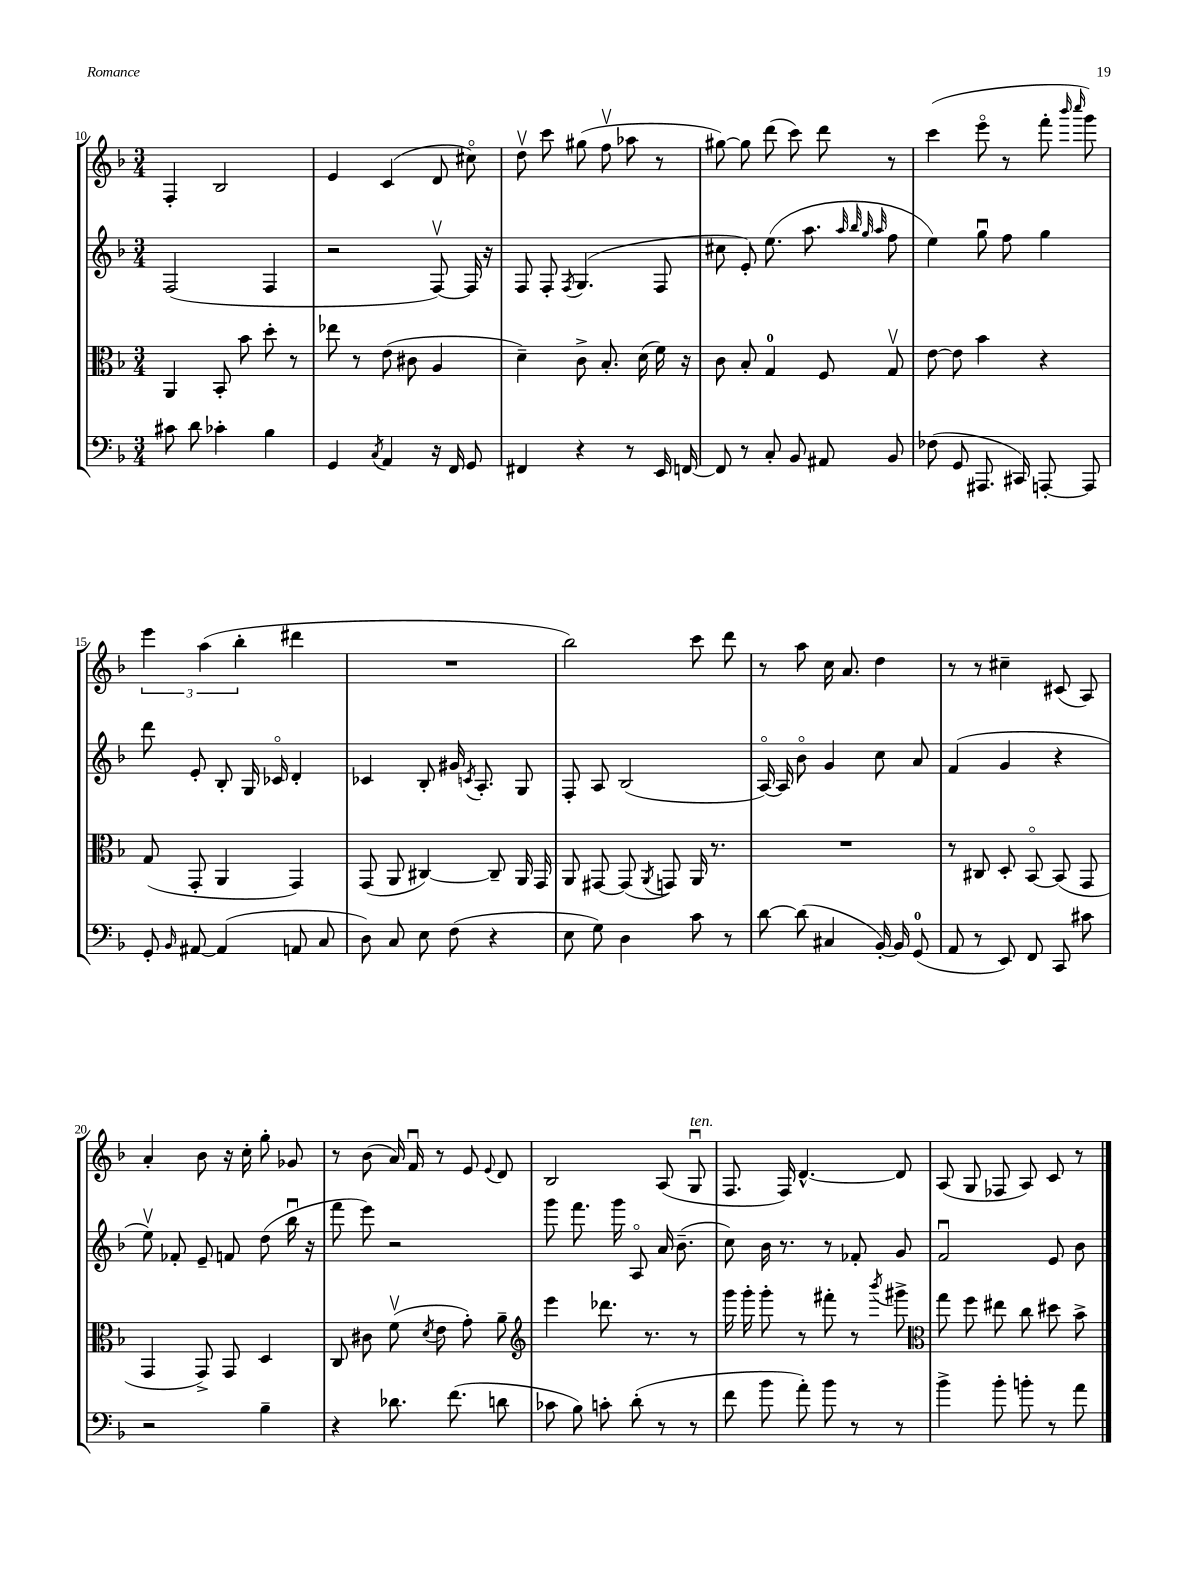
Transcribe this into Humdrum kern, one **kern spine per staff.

**kern	**kern	**kern	**kern
*part4	*part3	*part2	*part1
*staff4	*staff3	*staff2	*staff1
*clefF4	*clefC3	*clefG2	*clefG2
*k[b-]	*k[b-]	*k[b-]	*k[b-]
*M3/4	*M3/4	*M3/4	*M3/4
=10	=10	=10	=10
8c#X\	4AA/	(2F/	4F'/
8d\	.	.	.
4c-X'\	8BB-'/	.	2B-/
.	8b-\	.	.
4B-\	8dd'\	4F/	.
.	8r	.	.
=11	=11	=11	=11
4GG/	8ee-X\	2r	4e/
.	8r	.	.
8qC/	.	.	.
4AA/	(8e\	.	(4c/
.	8c#X\	.	.
16r	4A/	[8Fv/)	8d/
16FF/	.	.	.
8GG/	.	16F/]	8cc#X\)
.	.	16r	.
=12	=12	=12	=12
4FF#X/	4d~\)	8F/	8ddv\
.	.	8F'/	8ccc\
.	.	8qF/	.
4r	8c^\	(4.G/	(8gg#X\
.	8.B-'/	.	8ffv\
8r	.	.	8aa-X\
.	(16d\	.	.
16EE/	16f\)	8F/	8r
[16FFn/	16r	.	.
=13	=13	=13	=13
8FF/]	8c\	8cc#X\	[8gg#X\)
8r	8B-'/	8e'/)	8gg#\]
8C'/	4G/	(8.ee\	(8ddd\
8BB-/	.	.	8ccc\)
.	.	8.aa\	.
8AA#X/	8F/	.	8ddd\
.	.	32qqaa/	.
.	.	32qqbb-/	.
.	.	32qqgg/	.
.	.	32qqaa/	.
8BB-/	8Gv/	8ff\	8r
=14	=14	=14	=14
(8F-X\	[8e\	4ee\)	(4ccc\
8GG/	8e\]	.	.
8.AAA#X/	4b-\	8ggu\	8eee\
.	.	8ff\	8r
16CC#X/)	.	.	.
[8AAAn'/	4r	4gg\	8fff'\
.	.	.	16qqbbb-/
.	.	.	16qqcccc/
8AAA/]	.	.	8ggg\)
!!LO:LB:g=z
=15	=15	=15	=15
8GG'/	(8G/	8ddd\	6eee\
16qqBB-/	.	.	.
[8AA#X/	8GG'/	8e'/	.
.	.	.	(6aa\
(4AA#/]	4AA/	8B-'/	.
.	.	.	6bb-'\
.	.	16G/	.
.	.	16c-X/	.
8AAn/	4GG/)	4d'/	4ddd#X\
8C/	.	.	.
=16	=16	=16	=16
8D\)	(8GG/	4c-X/	2.r
8C/	8AA/	.	.
8E\	[4C#X/)	8B-'/	.
(8F\	.	16g#X/	.
.	.	8qcn/	.
.	.	8.A'/	.
4r	8C#~/]	.	.
.	16AA/	8G/	.
.	16GG/	.	.
=17	=17	=17	=17
8E\	8AA/	8F'/	2bb-\)
8G\)	[8GG#X/	8A/	.
4D\	(8GG#/]	(2B-/	.
.	8qAA/	.	.
.	8GGn/)	.	.
8c\	16AA/	.	8ccc\
.	8.r	.	.
8r	.	.	8ddd\
=18	=18	=18	=18
[8d\	2.r	[16A/)	8r
.	.	16A/]	.
(8d\]	.	8b-\	8aa\
4C#X/	.	4g/	16cc\
.	.	.	8.a/
[16BB-'/)	.	8cc\	4dd\
16BB-/]	.	.	.
(8GG/	.	8a/	.
=19	=19	=19	=19
8AA/	8r	(4f/	8r
8r	8C#X/	.	8r
8EE/)	8D'/	4g/	4cc#X~\
8FF/	[8BB-/	.	.
8CC/	(8BB-/]	4r	(8c#X/
8c#X\	8GG/	.	8A/)
!!LO:LB:g=z
=20	=20	=20	=20
2r	4GG/	8eev\)	4a'/
.	.	8f-X'/	.
.	8GG^/)	8e~/	8b-\
.	8GG/	8fn/	16r
.	.	.	16cc'\
4B-~\	4D/	(8dd\	8gg'\
.	.	16bb-u\	8g-X/
.	.	16r	.
=21	=21	=21	=21
4r	8C/	8fff\	8r
.	8c#X\	8eee\)	(8b-\
8.d-X\	(8fv\	2r	16a/)
.	.	.	16fu/
.	8qd/	.	.
.	8e\	.	8r
(8.f\	.	.	.
.	8g'\)	.	8e/
.	.	.	8qqe/
8dn\	8a~\	.	8d/
=22	=22	=22	=22
*	*clefG2	*	*
8c-X\	4eee\	8ggg\	2B-/
8B-\)	.	8.fff\	.
8cn'\	8.ddd-X\	.	.
.	.	16ggg\	.
(8d'\	.	8A/	.
.	8.r	.	.
8r	.	16a/	(8A/
.	.	(8.b-~\	.
!	!	!	!LO:TX:a:i:t=ten.
8r	8r	.	8Gu/
=23	=23	=23	=23
8f\	16ggg\	8cc\)	8.F/
.	16ggg'\	.	.
8b-\	8ggg'\	16b-\	.
.	.	8.r	16F/)
8a'\)	8r	.	[4.d^^/
8b-\	8fff#X'\	8r	.
8r	8r	8f-X'/	.
.	8qbbb-/	.	.
8r	8ggg#X^\	8g/	8d/]
=24	=24	=24	=24
*	*clefC3	*	*
4b-^\	8gg\	2fu/	(8A/
.	8ff\	.	8G/
8b-'\	8ee#X\	.	8F-X/
8bn'\	8cc\	.	8A/)
8r	8dd#X\	8e/	8c/
8a\	8b-^\	8b-\	8r
==	==	==	==
*-	*-	*-	*-
